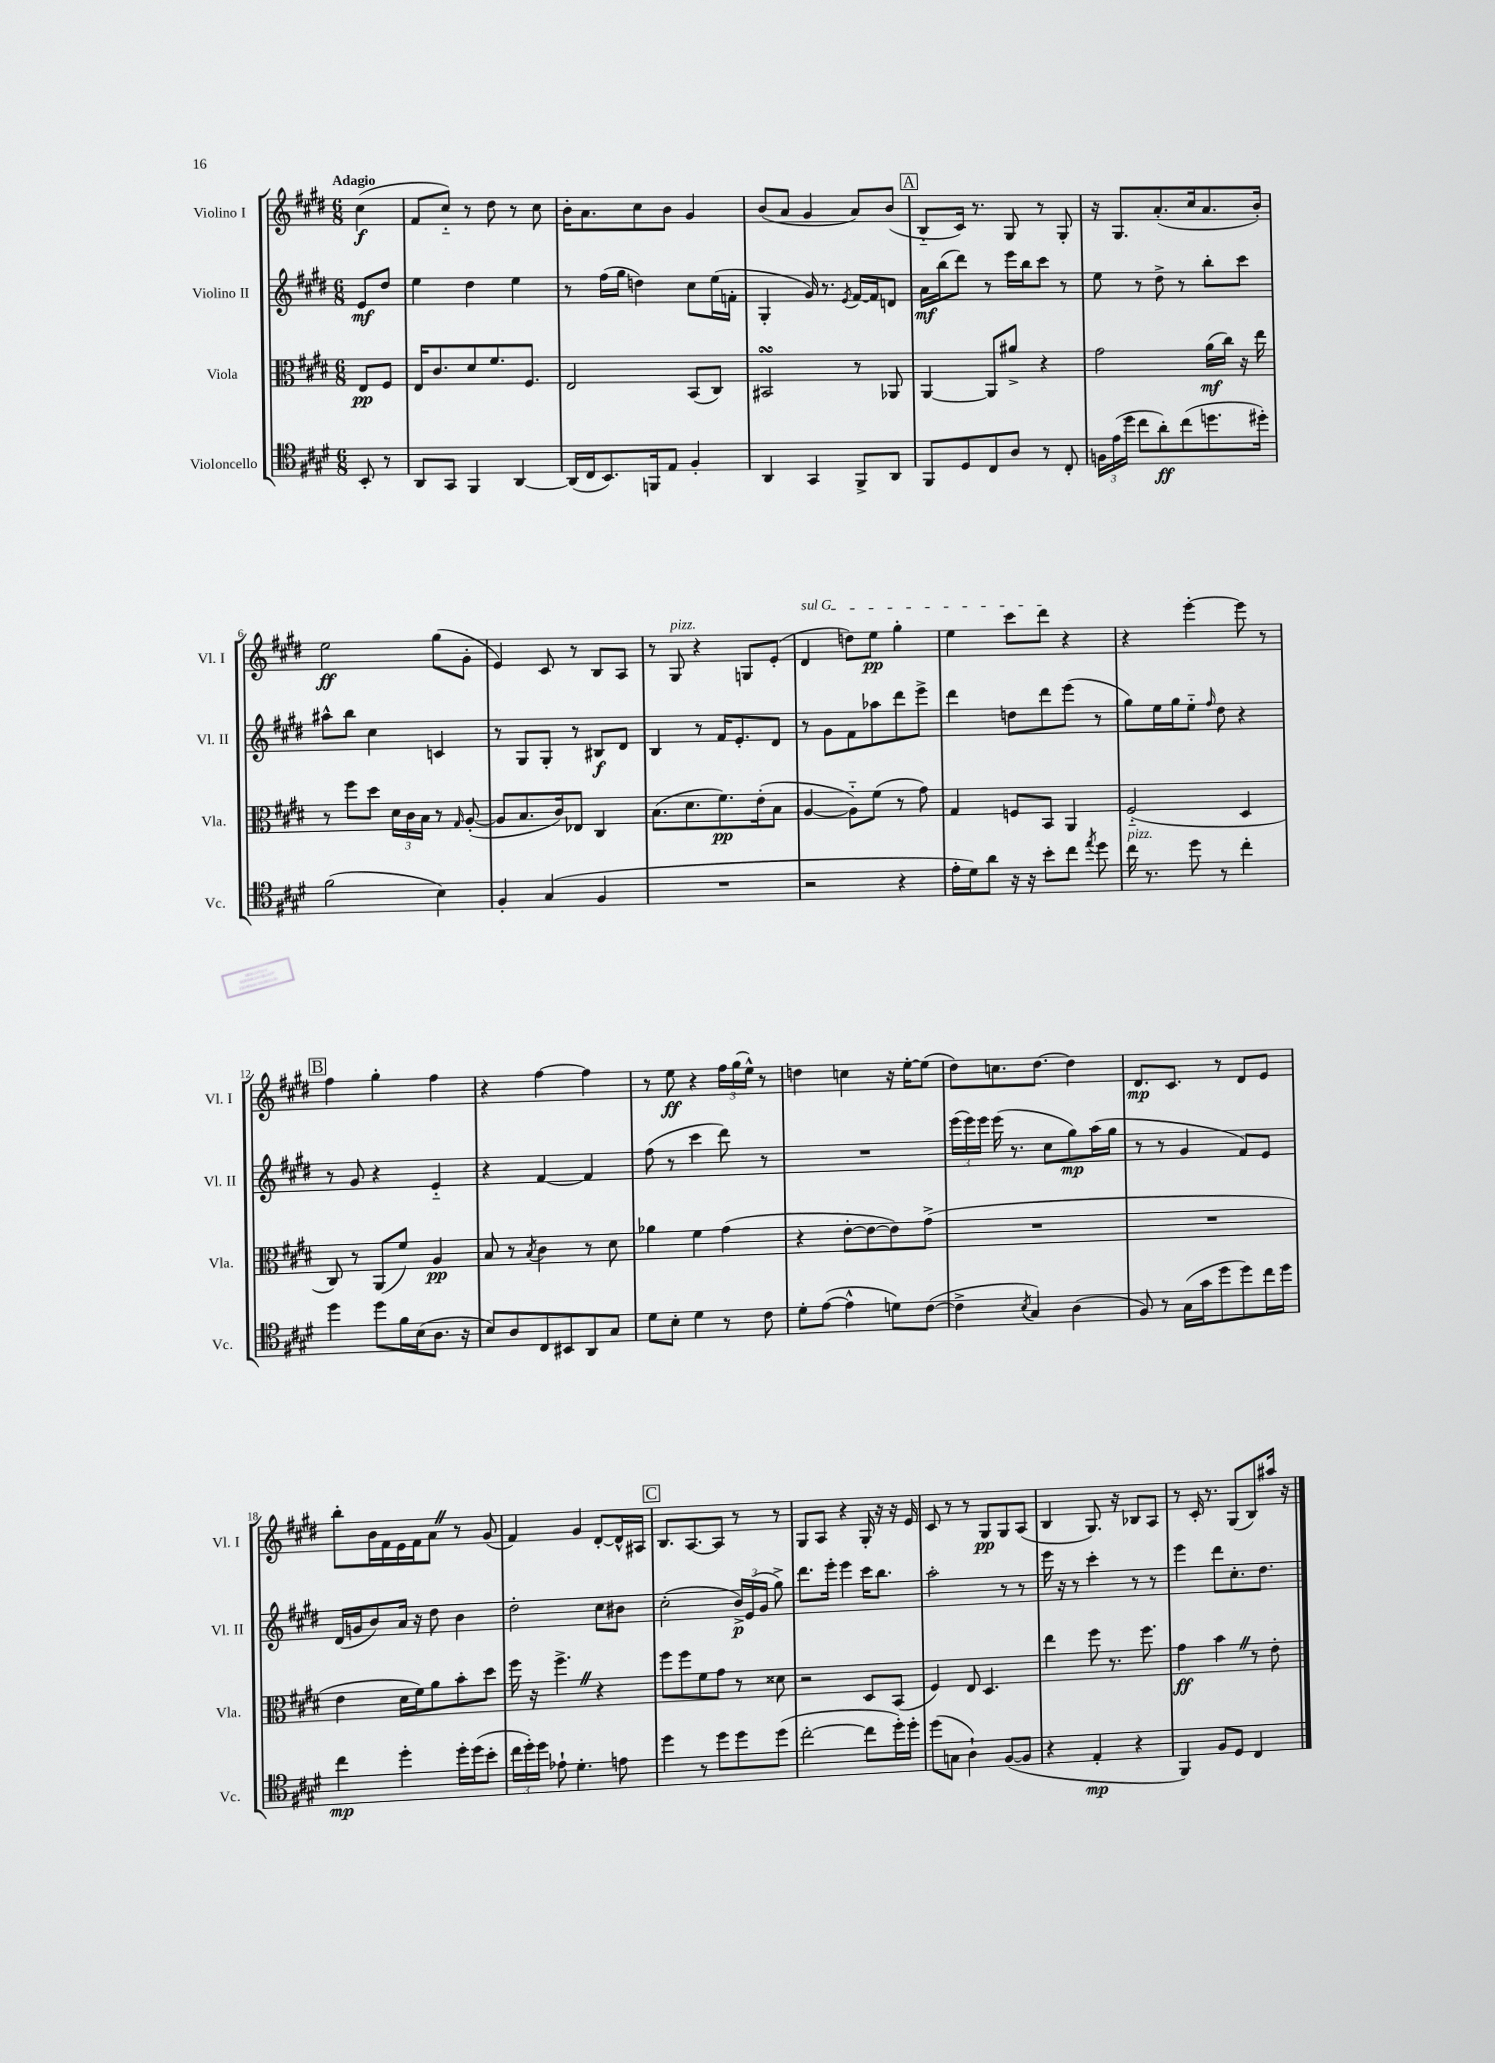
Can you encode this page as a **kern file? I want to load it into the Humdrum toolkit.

**kern	**kern	**kern	**kern
*staff4	*staff3	*staff2	*staff1
*clefC4	*clefC3	*clefG2	*clefG2
*k[f#c#g#d#]	*k[f#c#g#d#]	*k[f#c#g#d#]	*k[f#c#g#d#]
*M6/8	*M6/8	*M6/8	*M6/8
8BB'/	8E/L	8e/L	(4cc#\
8r	8F#/J	8dd#/J	.
=	=	=	=
8AA/L	16E/LK	4ee\	8f#/L
.	8.c#/	.	.
8GG#/J	.	.	8cc#'~/J)
4FF#/	8d#/	4dd#\	8r
.	8.f#/	.	8dd#\
[4AA/	.	4ee\	8r
.	8.F#/J	.	.
.	.	.	8cc#\
=	=	=	=
(16AA/]LL	2E/	8r	16b'\LK
16C#/J	.	.	8.a\
8.BB/)	.	(16ff#\LL	.
.	.	16gg#\JJ	.
.	.	4dd\)	8cc#\
16FF/k	.	.	.
8E/J	.	.	8b\J
4F#'/	(8BB/L	8cc#\L	4g#/
.	8C#/J)	(16ee\L	.
.	.	16f'\JJ	.
=	=	=	=
4AA/	2BB#/	4G#'/	(8b/L
.	.	.	8a/J
4GG#/	.	16g#/)	4g#/
.	.	8.r	.
.	.	8qe/	.
8FF#^/L	8r	[16f#/LL	8a/L)
.	.	16f#/]J	.
8AA/J	8AA-/	8d/J	(8b/J
=	=	=	=
8FF#/L	[4AA/	16a\LL	8B'~/L
.	.	(16bb\J	.
8D#/	.	8ddd#\J)	16c#/Jk)
.	.	.	8.r
8C#/	8AA/]L	8r	.
8A/J	8a#^/J	16eee\LL	8G#/
.	.	16bb\J	.
8r	4r	8ccc#\J	8r
8C#'/	.	8r	8G#'/
=	=	=	=
24F\LL	2g#\	8ee\	16r
(24e\	.	.	.
.	.	.	8.G#/L
24dd#\JJ	.	.	.
8cc#\L	.	8r	.
8a'\)	.	8dd#^\	(8.a'/
(8cc#\	.	8r	.
.	.	.	16cc#/k
8.dd\	(16a\LL	8bb'\L	8.a/
.	16cc#\JJ)	.	.
.	16r	8ccc#\J	.
16dd#'\Jk)	16ee\	.	16b'/Jk)
=	=	=	=
(2f#\	8r	8aa#^^\L	2ee\
.	8ff#\L	8bb\J	.
.	8dd#\J	4cc#\	.
.	24d#\LL	.	.
.	24c#\	.	.
.	24B\JJ	.	.
4B\)	8r	4c/	(8gg#\L
.	16qqG#/	.	.
.	([8A'/	.	8g#'\J
=	=	=	=
4F#'/	8A/]L	8r	4e/)
.	8.B/	8G#/L	.
(4G#/	.	8G#'/J	8c#/
.	16c#/k)	.	.
.	8E-/J	8r	8r
4F#/	4C#/	8B#/L	8B/L
.	.	8d#/J	8A/J
=	=	=	=
2.r	(8.B\L	4B/	8r
.	.	.	8G#/
.	8.d#\	.	.
.	.	8r	4r
.	8.f#\)	16f#/LK	.
.	.	8.e'/	.
.	.	.	8G/L
.	(16e'\k	.	.
.	8B\J	8d#/J	(8e'/J
=	=	=	=
2r	[4A/	8r	4d#/
.	.	8g#\L	.
.	8A'~\]L)	8f#\	8dd\L)
.	(8f#\J	8aa-\	8ee\J
4r	8r	8ddd#\	4gg#'\
.	8g#\)	8eee^\J	.
=	=	=	=
16e'\LL	4G#/	4ddd#\	4ee\
16d#\J)	.	.	.
8a\J	.	.	.
16r	8F/L	8dd\L	8ccc#\L
16r	.	.	.
8b'\L	8BB/J	8ddd#\	8ddd#\J
8cc#\J	4AA/	(8eee\J	4r
8qee/	.	.	.
8dd#\	.	8r	.
=	=	=	=
16cc#\	(2F#'~/	8gg#\L)	4r
8.r	.	.	.
.	.	16ee\L	.
.	.	16gg#\J	.
8dd#\	.	8ee'~\J	[4eee'\
.	.	16qqff#/	.
8r	.	8dd#\	.
4cc#'\	4D#/	4r	8eee\]
.	.	.	8r
=	=	=	=
4dd#\	8C#/)	8r	4ff#\
.	8r	8g#/	.
8dd#\L	(8AA/L	4r	4gg#'\
16f#\L	8f#/J)	.	.
(16B\J	.	.	.
8.A\J	4A/	4e'~/	4ff#\
16r	.	.	.
=	=	=	=
8B/L)	8B/	4r	4r
8A/	8r	.	.
.	8qB/	.	.
8C#/	4c#\	[4f#/	[4ff#\
8BB#/	.	.	.
8AA/	8r	4f#/]	4ff#\]
8G#/J	8d#\	.	.
=	=	=	=
8d#\L	4a-\	(8ff#\	8r
8B'\J	.	8r	8ee\
4d#\	4f#\	4ccc#\	4r
8r	(4g#\	8ddd#\)	24ff#\LL
.	.	.	(24gg#\
.	.	.	24ee^^\JJ)
8c#\	.	8r	8r
=	=	=	=
8d#'\L	4r	2.r	4dd\
([8e\J	.	.	.
4e^^\]	[8e'\L	.	4cc\
.	8e\_	.	.
8d\L)	8e\])	.	16r
.	.	.	[16ee'\LK
([8c#\J	(8g#^\J	.	(8ee\]J
=	=	=	=
4c#^\]	2.r	(24eee\LL	8dd#\L)
.	.	24eee\)	.
.	.	24eee\JJ	.
.	.	(16eee\	8.cc\
.	.	8.r	.
8qB/	.	.	.
4G#/)	.	.	.
.	.	.	[8.dd#\J
.	.	8cc#\L	.
(4A\	.	8gg#\)	4dd#\]
.	.	(16aa\L	.
.	.	16gg#\JJ	.
=	=	=	=
8F#/)	2.r	8r	8.d#/L
8r	.	8r	.
.	.	.	8.c#/J
(16G#\LL	.	4g#/	.
16g#\J	.	.	.
8dd#\	.	.	8r
8dd#\)	.	8f#/L)	8d#/L
16cc#\L	.	8e/J	8e/J
16dd#\JJ	.	.	.
=	=	=	=
4cc#\	4e\	(16d#/LL	8bb'\L
.	.	16g/J	.
.	.	8b/)	16b\L
.	.	.	16f#\
4dd#'\	16d#\LL	16a/Jk	16e\
.	16f#\J)	16r	16f#\J
.	8a\	8dd#\	8a\J
16dd#'\LL	8b'\	4b\	8r
(16dd#\J	.	.	.
8b'\J	8dd#\J	.	(8g#/
=	=	=	=
24cc#\LL	16ff#\	2dd#'\	4f#/)
24dd#'\)	.	.	.
.	16r	.	.
24dd#\JJ	.	.	.
8e-`\	4.ff#^\	.	.
4.d#'\	.	.	4g#/
.	4r	8cc#\L	[8d#'/L
8e\	.	8b#\J	16d#^^/]L
.	.	.	16A#/JJ
=	=	=	=
4dd#\	8ff#\L	(2cc#'\	8.B/L
.	8ff#\	.	.
.	.	.	[8.A/
8r	8f#\	.	.
8dd#\L	8g#\J	.	8A/]J
8dd#\	8r	24b^/LL)	8r
.	.	(24e/	.
.	.	24g#/JJ	.
(8dd#\J	8d##\	8gg#^\)	8r
=	=	=	=
[2cc#'\	2r	8.ddd#\L	8G#/L
.	.	.	8A/J
.	.	16eee'\Jk	.
.	.	4eee\	4r
8cc#\]L	8D#/L	16ccc#\LK	16G#'/
.	.	8.bb\J	16r
16dd#'\L)	(8BB/J	.	16r
16dd#'\JJ	.	.	16e/
=	=	=	=
(8dd#\L	4F#/)	2aa'\	8c#/
8G\J	.	.	8r
4A`\)	8E/	.	8r
.	4.D#/	.	8G#/L
([8F#/L	.	8r	8G#/
8F#/]J	.	8r	(8A/J
=	=	=	=
4r	4ee\	16eee\	4B/
.	.	16r	.
.	.	8r	.
4E'/	8ff#\	4ccc#'\	8.G#/)
.	8.r	.	.
.	.	.	16r
4r	.	8r	8B-/L
.	8.ff#\	.	.
.	.	8r	8A/J
=	=	=	=
4FF#/)	4g#\	4eee\	8r
.	.	.	16c#'/
.	.	.	8.r
8F#/L	4b\	8ddd#\L	.
8D#/J	.	8.cc#'\	(8G#/L
4C#/	8r	.	8B/)
.	.	8.dd#\J	.
.	8e'\	.	16aa#/Jk
.	.	.	16r
==	==	==	==
*-	*-	*-	*-
